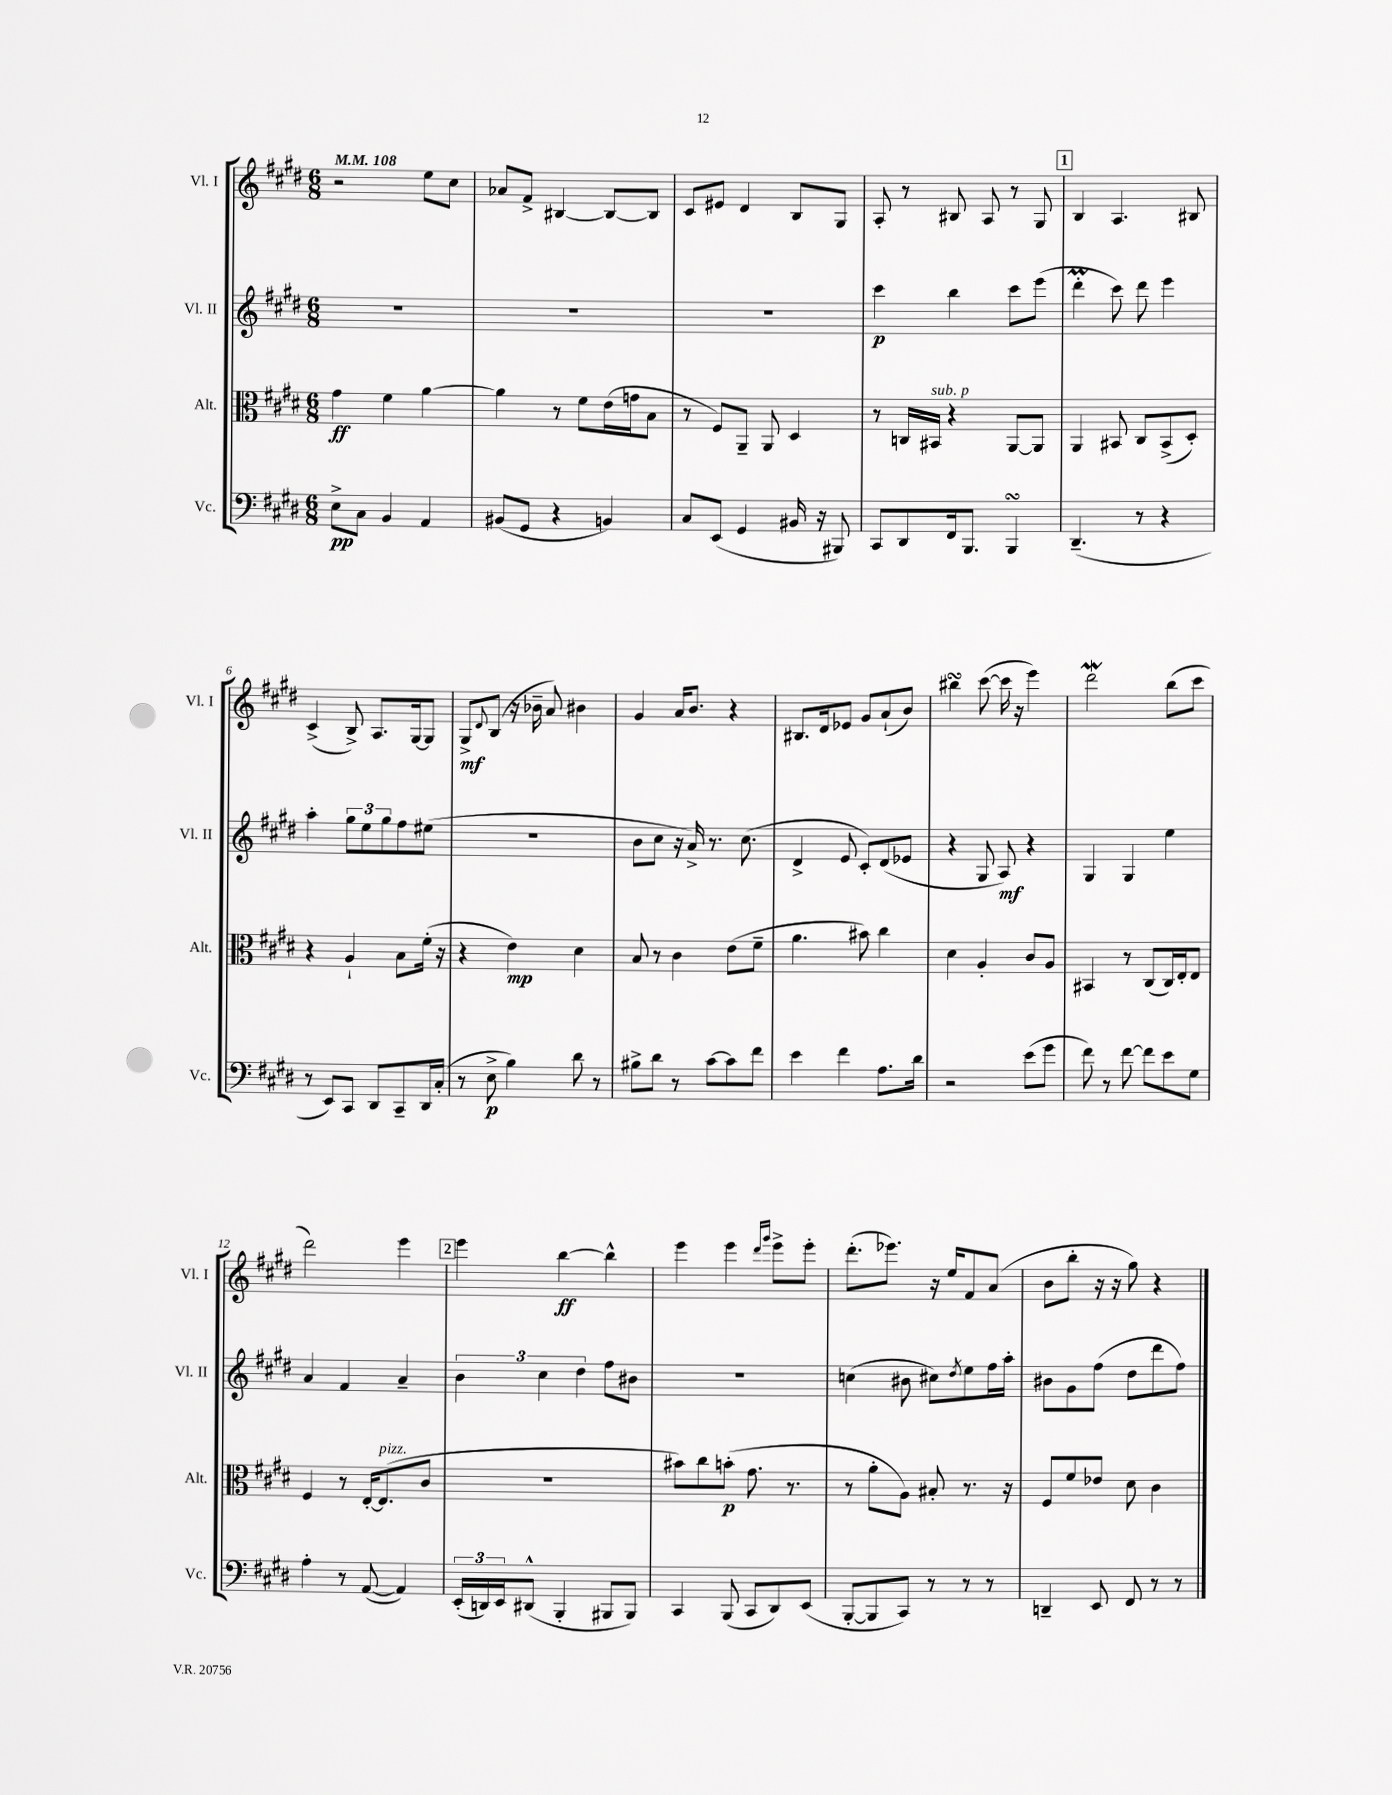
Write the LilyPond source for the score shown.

<<
\new StaffGroup <<
\new Staff = "s0" \with { instrumentName = "Vl. I" shortInstrumentName = "Vl. I" } {
    \clef treble \key e \major \numericTimeSignature \time 6/8 \tempo 4 = 108
    r2 e''8 cis''8 |
    aes'8 fis'8-> bis4~ bis8~ bis8 |
    cis'8 eis'8 dis'4 b8 gis8 |
    a8-. r8 bis8 a8 r8 gis8 |
    \mark \markup { \box "1" } b4 a4. bis8 |
    cis'4->( b8->) a8. gis16~ gis8 |
    gis8->\mf \appoggiatura { dis'8 } b8( r16 bes'16-- a'8) bis'4 |
    gis'4 a'16 b'8. r4 |
    bis8. dis'16 ees'8 gis'8 a'8-!( b'8) |
    bis''4\turn cis'''8~( cis'''16 r16 e'''4) |
    dis'''2\mordent b''8( cis'''8 |
    dis'''2) e'''4 |
    \mark \markup { \box "2" } e'''4 b''4~\ff b''4-^ |
    e'''4 e'''4 \grace { dis'''16 gis'''16 } e'''8-> e'''8-. |
    dis'''8.-.( ees'''8.) r16 e''16 fis'8 a'8( |
    b'8 b''8-. r16 r16 gis''8) r4 \bar "|." |
}
\new Staff = "s1" \with { instrumentName = "Vl. II" shortInstrumentName = "Vl. II" } {
    \clef treble \key e \major \numericTimeSignature \time 6/8
    R2. |
    R2. |
    R2. |
    cis'''4\p b''4 cis'''8 e'''8( |
    \mark \markup { \box "1" } dis'''4-.\prall cis'''8) dis'''8 e'''4 |
    a''4-. \tuplet 3/2 { gis''8 e''8 gis''8 } fis''8 eis''8( |
    R2. |
    b'8 cis''8 r16 a'16->) r8. cis''8.( |
    dis'4-> e'8 cis'8-.) dis'8( ees'8 |
    r4 gis8 a8\mf) r4 |
    gis4 gis4 e''4 |
    a'4 fis'4 a'4-- |
    \mark \markup { \box "2" } \tuplet 3/2 { b'4 cis''4 dis''4 } fis''8 bis'8 |
    R2. |
    c''4( bis'8 cis''8) \acciaccatura { dis''8 } e''8 fis''16 a''16-. |
    bis'8 gis'8 fis''8( dis''8 dis'''8 fis''8) \bar "|." |
}
\new Staff = "s2" \with { instrumentName = "Alt." shortInstrumentName = "Alt." } {
    \clef alto \key e \major \numericTimeSignature \time 6/8
    gis'4\ff fis'4 a'4~ |
    a'4 r8 fis'8 e'16( g'16 b8 |
    r8 fis8) a,8-- a,8 dis4 |
    r8 c16 bis,16^\markup { \italic "sub. p" } r4 a,8~ a,8 |
    \mark \markup { \box "1" } a,4 bis,8 cis8 bis,8->( dis8-.) |
    r4 a4-! b8 fis'16-.( r16 |
    r4 e'4\mp) dis'4 |
    b8 r8 cis'4 e'8( fis'8-- |
    a'4. bis'8) cis''4 |
    dis'4 a4-. cis'8 a8 |
    bis,4 r8 cis8( cis16) e16-. e8 |
    fis4 r8 e16~-. e8.^\markup { \italic "pizz." }( cis'8 |
    \mark \markup { \box "2" } R2. |
    bis'8) cis''8 b'8-.\p( gis'8. r8. |
    r8 a'8-. a8) bis8-. r8. r16 |
    fis8 fis'8 ees'8 dis'8 cis'4 \bar "|." |
}
\new Staff = "s3" \with { instrumentName = "Vc." shortInstrumentName = "Vc." } {
    \clef bass \key e \major \numericTimeSignature \time 6/8
    e8->\pp cis8 b,4 a,4 |
    bis,8( gis,8 r4 b,4) |
    cis8 e,8( gis,4 bis,16 r16 bis,,8) |
    cis,8 dis,8 fis,16 b,,8. b,,4\turn |
    \mark \markup { \box "1" } dis,4.--( r8 r4 |
    r8 e,8) cis,8 dis,8 cis,8-- dis,16 cis16-.( |
    r8 e8->\p b4) dis'8 r8 |
    bis8-> dis'8 r8 cis'8~ cis'8 fis'8 |
    e'4 fis'4 a8. dis'16 |
    r2 e'8( gis'8 |
    fis'8) r8 fis'8~ fis'8 e'8 gis8 |
    a4-. r8 a,8~( a,4) |
    \mark \markup { \box "2" } \tuplet 3/2 { e,16-.( d,16) e,16 } dis,8-^( b,,4-. bis,,8 bis,,8) |
    cis,4 b,,8( cis,8 dis,8) e,8( |
    b,,8~-. b,,8 cis,8) r8 r8 r8 |
    d,4-- e,8 fis,8 r8 r8 \bar "|." |
}
>>
>>
